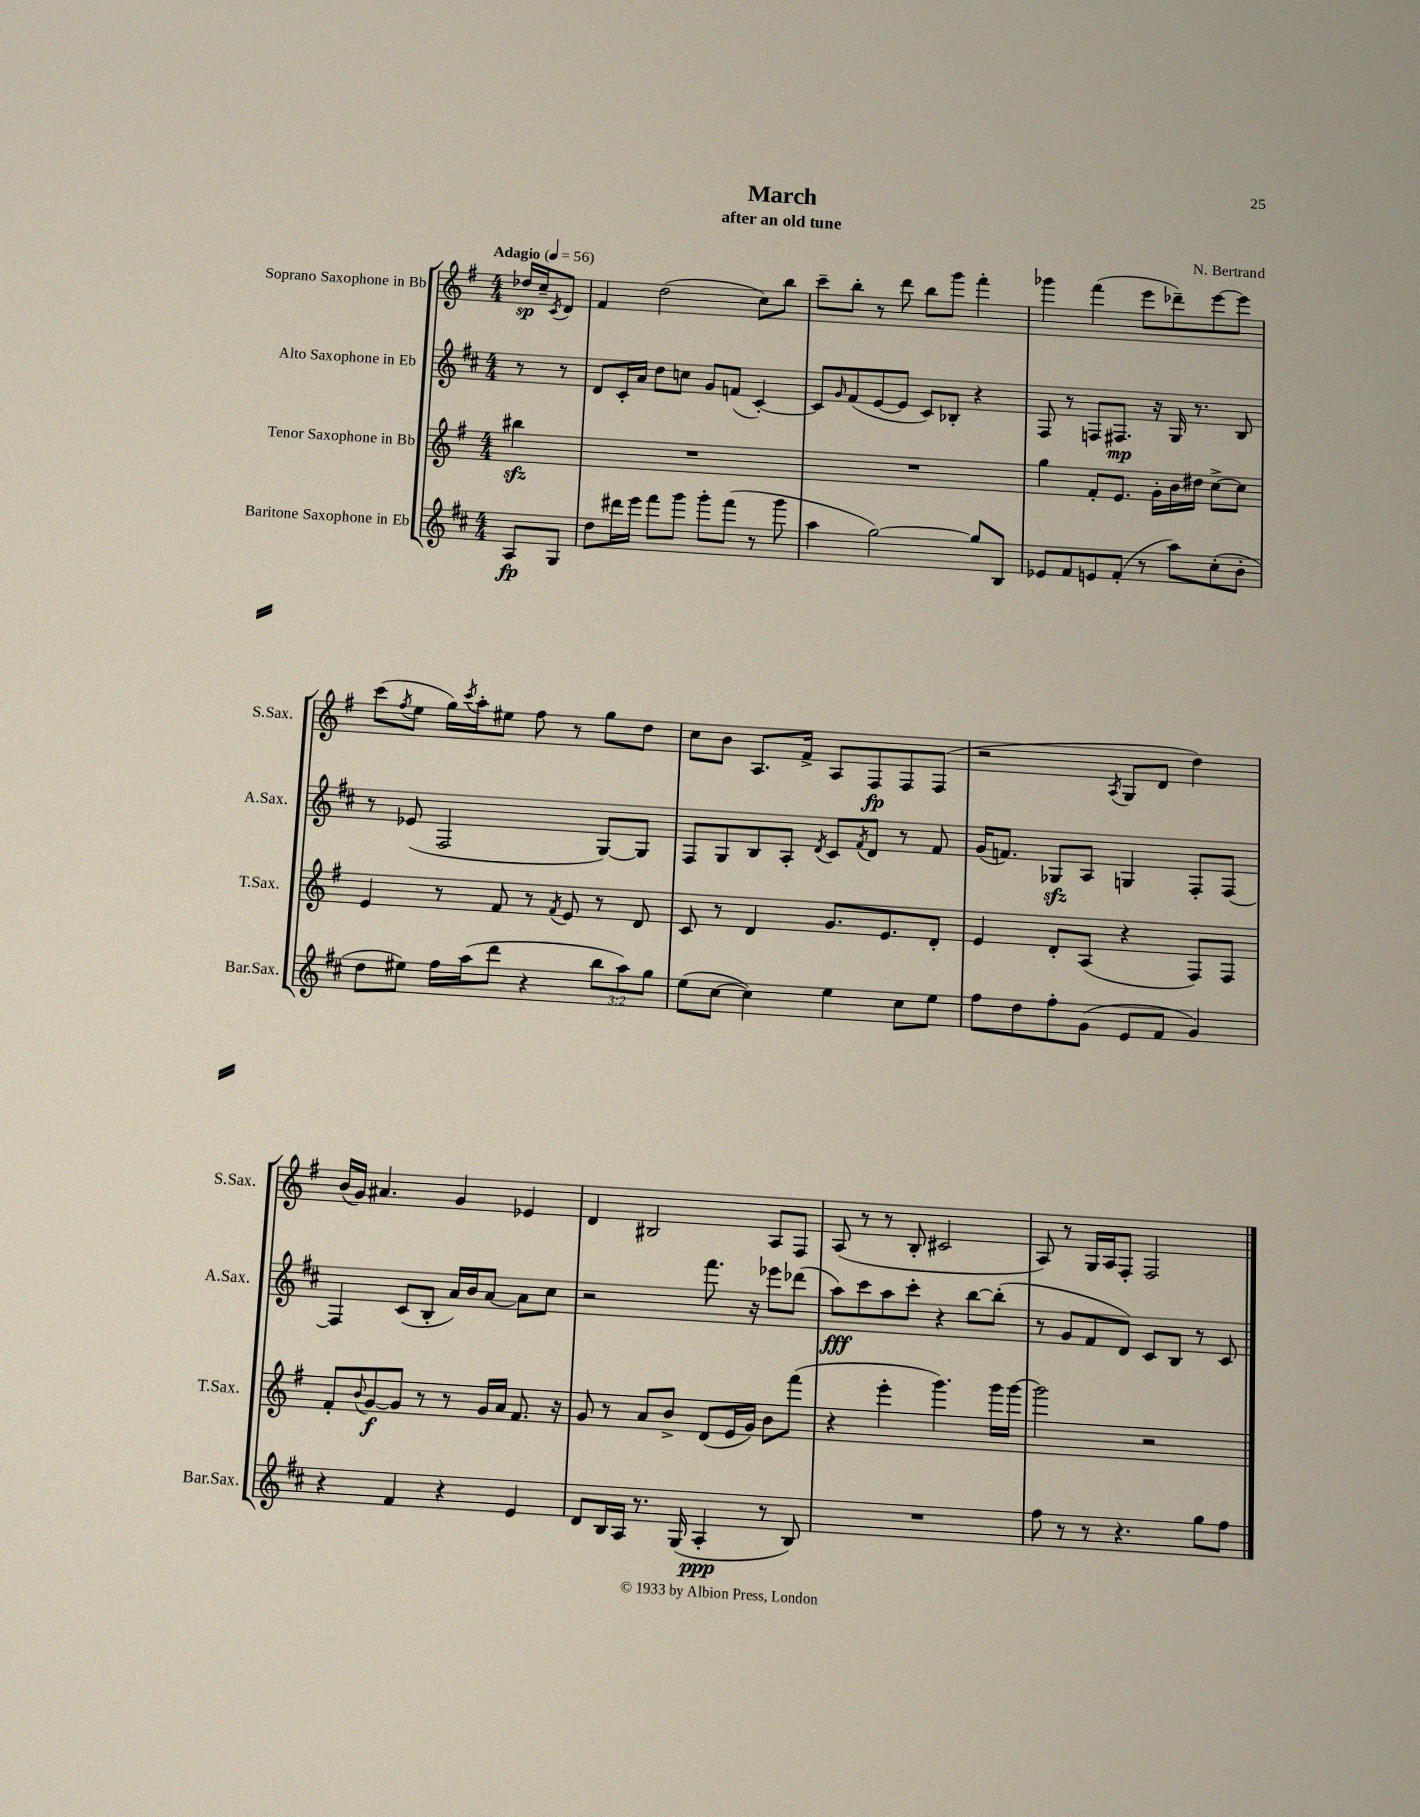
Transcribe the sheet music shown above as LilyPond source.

\header { title = "March" composer = "N. Bertrand" subtitle = "after an old tune" }
<<
\new StaffGroup <<
\new Staff = "s0" \with { instrumentName = "Soprano Saxophone in Bb" shortInstrumentName = "S.Sax." } {
    \clef treble \key g \major \numericTimeSignature \time 4/4 \partial 4 \tempo "Adagio" 4 = 56
    des''16\sp c''16-- \acciaccatura { c'8 } d'8 |
    fis'4 d''2( c''8) b''8 |
    c'''8-- b''8-. r8 d'''8 b''8 g'''8 fis'''4-. |
    ges'''4 fis'''4( e'''8 des'''8--) e'''8~ e'''8 |
    c'''8( \acciaccatura { fis''8 } e''8 g''16) \acciaccatura { c'''8 } a''16-. eis''8 fis''8 r8 g''8 d''8 |
    c''8 b'8 a8. fis'16-> a8 fis8\fp fis8 fis8( |
    r2 \acciaccatura { a8 } g8 d'8 d''4) |
    b'16( g'16) ais'4. g'4 ees'4 |
    d'4 bis2 a8 fis8 |
    a8( r8 r8 b8-. cis'2 |
    a8) r8 g16 a16 fis8-. fis2 \bar "|." |
}
\new Staff = "s1" \with { instrumentName = "Alto Saxophone in Eb" shortInstrumentName = "A.Sax." } {
    \clef treble \key d \major \numericTimeSignature \time 4/4 \partial 4
    r8 r8 |
    d'8 cis'16-. a'16 d''8 c''8 g'8 f'8( cis'4~-.) |
    cis'8 \grace { g'16 } fis'8( e'8~ e'8 cis'8) bes8-. r4 |
    fis8 r8 f8 fis8.\mp r16 g16 r8. b8 |
    r8 ees'8( fis2 g8~) g8 |
    fis8 g8 b8 a8-. \acciaccatura { d'8 } cis'8 \acciaccatura { fis'8 } d'8 r8 fis'8 |
    g'16( f'8.) ges8\sfz a8 g4 fis8-. fis8~ |
    fis4 cis'8( b8-. a'16) b'16 a'8~ a'8 cis''8 |
    r2 fis'''8. r16 ees'''8 des'''8( |
    a''8\fff) cis'''8 a''8 cis'''8-. r4 b''8~ b''8-.( |
    r8 g'8 fis'8 d'8) cis'8 b8 r8 cis'8 \bar "|." |
}
\new Staff = "s2" \with { instrumentName = "Tenor Saxophone in Bb" shortInstrumentName = "T.Sax." } {
    \clef treble \key g \major \numericTimeSignature \time 4/4 \partial 4
    bis''4\sfz |
    R1 |
    R1 |
    g''4 fis'8-. e'8. g'16-. b'16 dis''16 c''8~-> c''8 |
    e'4 r8 fis'8 r8 \acciaccatura { fis'8 } e'8 r8 d'8 |
    c'8 r8 d'4 g'8. e'8. d'8-. |
    e'4 d'8-. a8( r4 fis8) fis8 |
    fis'8-. \appoggiatura { b'8 } g'8~\f g'8 r8 r8 g'16 a'16 fis'8. r16 |
    g'8 r8 a'8 b'8-> d'8( e'16 g'16) b'8 fis'''8( |
    r4 e'''4-. g'''4.) g'''16 g'''16~ |
    g'''2 r2 \bar "|." |
}
\new Staff = "s3" \with { instrumentName = "Baritone Saxophone in Eb" shortInstrumentName = "Bar.Sax." } {
    \clef treble \key d \major \numericTimeSignature \time 4/4 \override Staff.TupletNumber.text = #tuplet-number::calc-fraction-text \partial 4
    a8\fp g8 |
    d''8 dis'''16 e'''16 fis'''8 g'''8 g'''8-. fis'''8( r8 g'''8 |
    a''4 g''2~) g''8 b8 |
    ees'8 fis'8 e'8 fis'8-.( r8 a''8) cis''8-.( b'8-. |
    d''8 eis''8) fis''16 a''16( d'''8 r4 \tuplet 3/2 { b''8 a''8) g''8 } |
    e''8( cis''8~ cis''4) e''4 cis''8 e''8 |
    fis''8 d''8 fis''8-. g'8( e'8 fis'8 g'4) |
    r4 fis'4 r4 e'4 |
    d'8 b16 a16 r8. g16( a4-.\ppp r8 b8) |
    R1 |
    fis''8 r8 r8 r4. g''8 fis''8 \bar "|." |
}
>>
>>
\layout { \context { \Score \remove "Bar_number_engraver" } }
